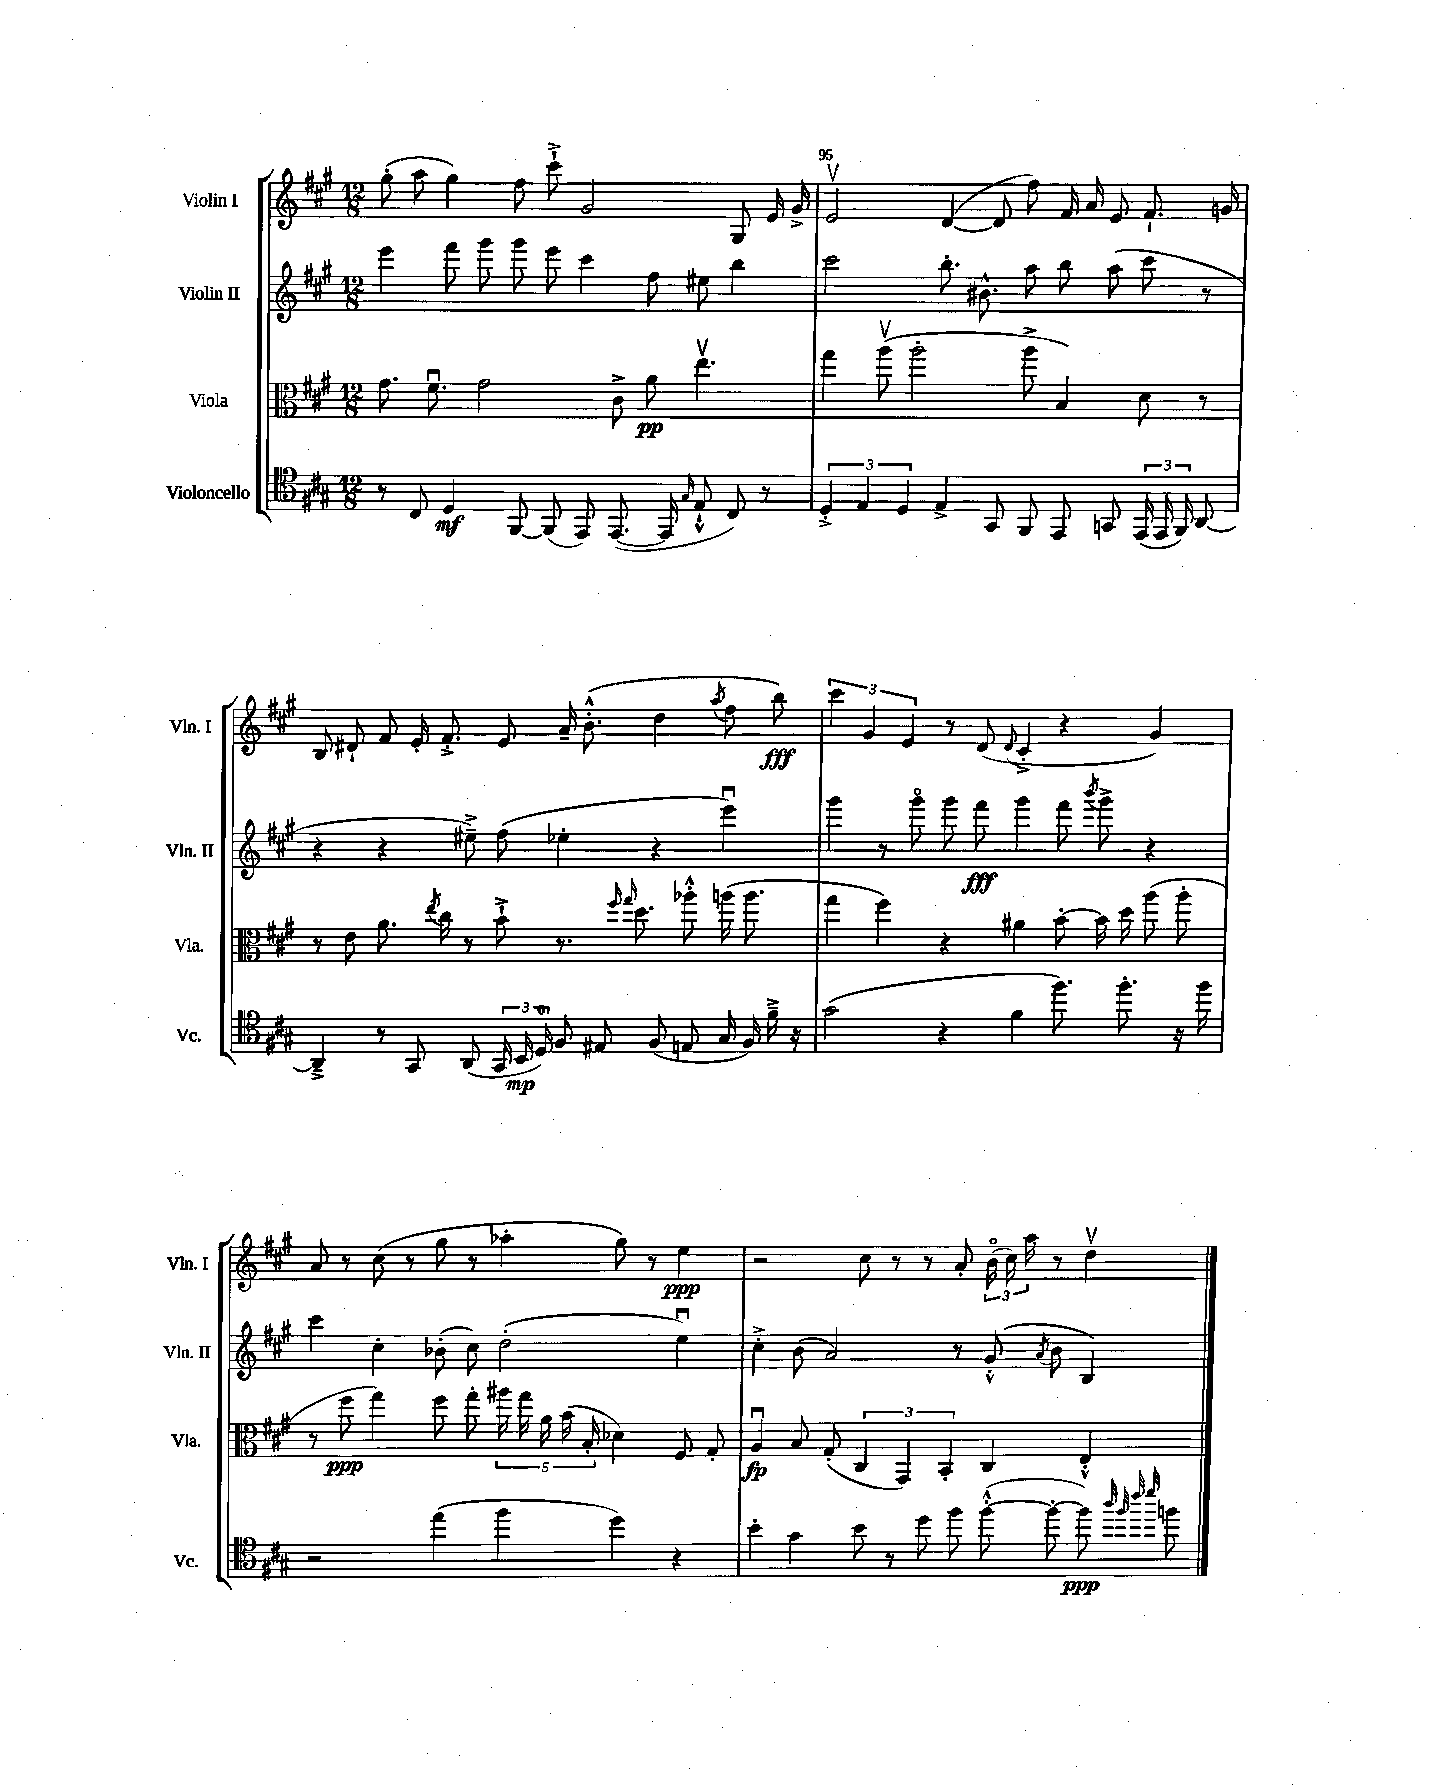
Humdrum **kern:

**kern	**kern	**kern	**kern
*staff4	*staff3	*staff2	*staff1
*clefC4	*clefC3	*clefG2	*clefG2
*k[f#c#g#]	*k[f#c#g#]	*k[f#c#g#]	*k[f#c#g#]
*M12/8	*M12/8	*M12/8	*M12/8
8r	8.g#	4eee	(8gg#'
8C#	.	.	8aa
.	8.f#u	.	.
4D	.	8fff#	4gg#)
.	2g#	8ggg#	.
[8FF#	.	8ggg#	8ff#
(8FF#]	.	8eee	8ccc#`^
8EE)	.	4ccc#	2g#
([8.EE	8c#^	.	.
.	8a	8ff#	.
16EE]	.	.	.
16qqG#	.	.	.
8E`^^	4.eev	8ee#	.
8C#)	.	4bb	8G#
8r	.	.	16e
.	.	.	16g#^
=	=	=	=
6D'^	4gg#	2ccc#	2ev
6E	.	.	.
.	(8aav	.	.
6D	.	.	.
.	2aa'	.	.
4E^	.	8.bb'	([4d
.	.	8.b#^^	.
8GG#	.	.	8d]
8FF#	8aa^	8aa	8ff#)
8EE	4B)	8bb	16f#
.	.	.	16a
8GG	.	(8aa	8e
(24EE	8d	8ccc#	8.f#`
24EE	.	.	.
24FF#)	.	.	.
[8AA	8r	8r	.
.	.	.	16g
=	=	=	=
4AA~^]	8r	4r	8B
.	8e	.	8d#`
8r	8.a	4r	8f#
8GG#	.	.	16e'
.	8qee	.	.
.	16cc#	.	8.f#'^
(8AA	8r	8ee#~^)	.
24GG#	8b`^	(8ff#	8e
24BB	.	.	.
24D)	.	.	.
8F#	8.r	4ee-'	16a~
.	.	.	(8.b'^^
8E#	.	.	.
.	16qqff#	.	.
.	16qqgg#	.	.
.	8.dd	.	.
(8F#	.	4r	4dd
8E	8aa-'^^	.	.
.	.	.	8qaa
16G#	(16aa	4eeeu)	8ff#
16F#)	8.aa	.	.
16f#~^	.	.	8bb)
16r	.	.	.
=	=	=	=
(2g#	4gg#	4ggg#	6ccc#
.	.	.	6g#
.	4ff#)	8r	.
.	.	.	6e
.	.	8ggg#o	.
4r	4r	8ggg#	8r
.	.	8fff#	(8d
.	.	.	8qqd
4f#	4a#	4ggg#	4c#'^
8.ff#)	[8b'	8fff#	4r
.	.	8qbbb	.
.	16b]	8ggg#^	.
8.ff#'	16dd	.	.
.	(8aa	4r	4g#)
16r	8aa'	.	.
16ff#	.	.	.
=	=	=	=
2r	8r	4ccc#	8a
.	8ff#	.	8r
.	4gg#)	4cc#'	(8cc#
.	.	.	8r
(4ee	8ff#	(8b-'	8gg#
.	8gg#'	8cc#)	8r
4ff#	20aa#	(2dd'	4aa-'
.	20gg#	.	.
.	20a	.	.
.	(20b	.	.
.	20B'	.	.
4dd)	4d-)	.	8gg#)
.	.	.	8r
4r	8F#	4eeu)	4ee
.	8G#'	.	.
=	=	=	=
4b'	4Au	4cc#'^	2r
4g#	8B	(8b	.
.	(8G#'	2a)	.
8b	6C#	.	8cc#
8r	.	.	8r
.	6GG#)	.	.
8dd	.	.	8r
.	6BB'	.	.
8ff#	.	8r	8a'
([8ff#'^^	4C#	(8g#'^^	(24bo
.	.	.	24cc#)
.	.	.	24aa
.	.	8qa	.
8ff#'_	.	8b	8r
8ff#])	4E'^^	4B)	4ddv
32qqaa	.	.	.
32qqff#	.	.	.
32qqccc#	.	.	.
32qqddd	.	.	.
8ff	.	.	.
==	==	==	==
*-	*-	*-	*-
